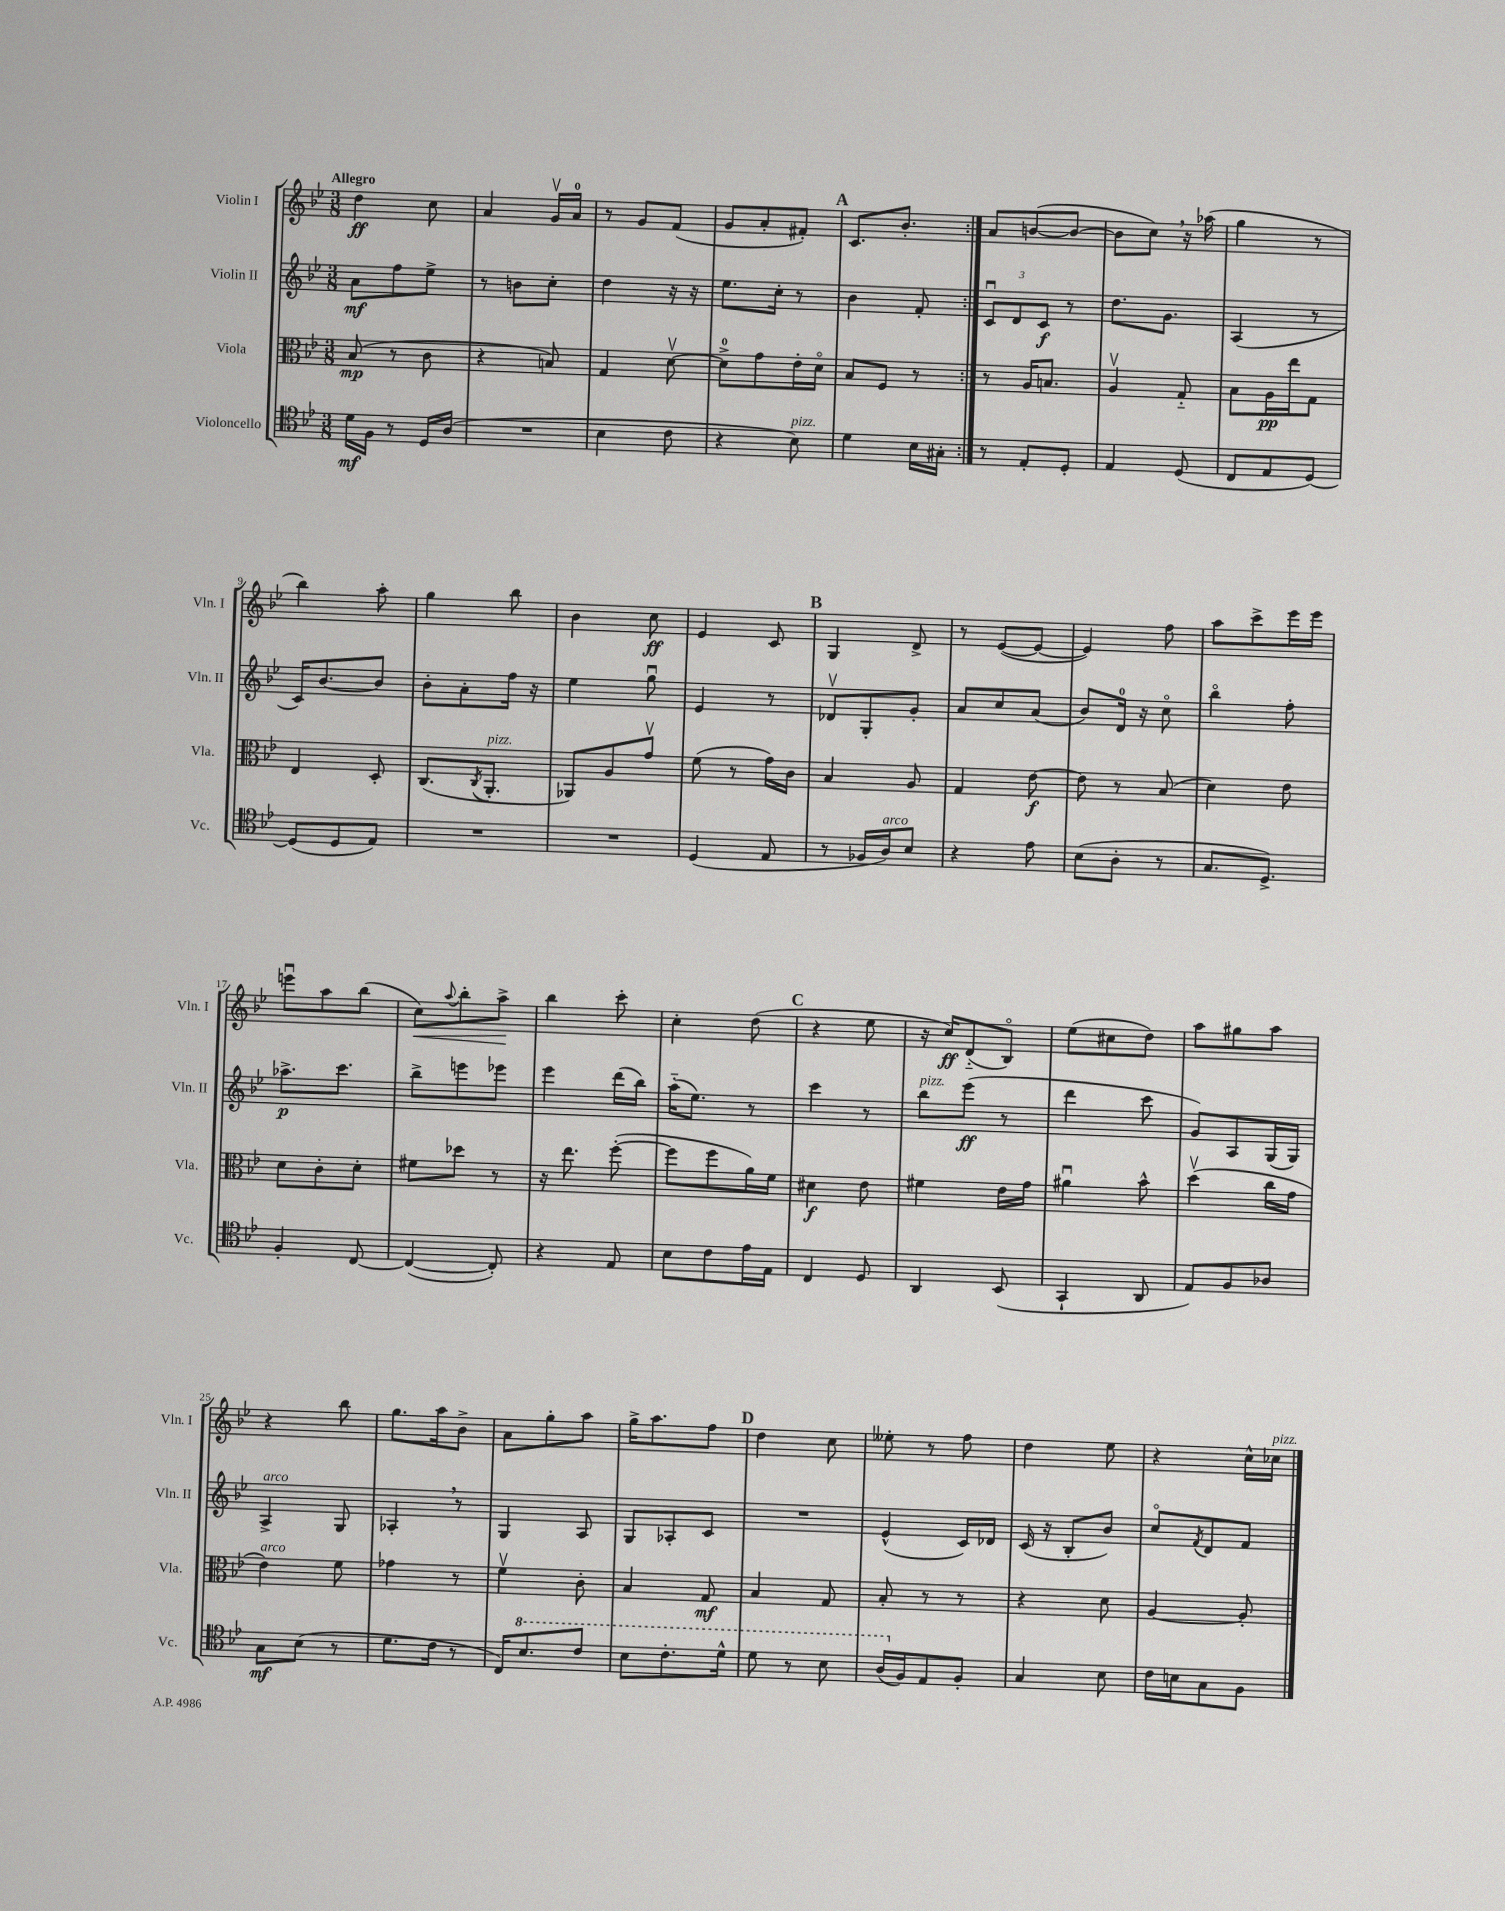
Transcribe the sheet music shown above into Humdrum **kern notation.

**kern	**dynam	**kern	**dynam	**kern	**dynam	**kern	**dynam
*part4	*part4	*part3	*part3	*part2	*part2	*part1	*part1
*staff4	*staff4	*staff3	*staff3	*staff2	*staff2	*staff1	*staff1
*I"Violoncello	*	*I"Viola	*	*I"Violin II	*	*I"Violin I	*
*I'Vc.	*	*I'Vla.	*	*I'Vln. II	*	*I'Vln. I	*
*clefC4	*	*clefC3	*	*clefG2	*	*clefG2	*
*k[b-e-]	*	*k[b-e-]	*	*k[b-e-]	*	*k[b-e-]	*
*M3/8	*	*M3/8	*	*M3/8	*	*M3/8	*
=1	=1	=1	=1	=1	=1	=1	=1
!	!	!	!	!	!	!LO:TX:a:B:t=Allegro	!
16d\LL	mf	(8B-/	mp	8a\L	mf	4dd\	ff
16F\JJ	.	.	.	.	.	.	.
8r	.	8r	.	8ff\	.	.	.
16D/LL	.	8c\	.	8ee-^\J	.	8cc\	.
(16A/JJ	.	.	.	.	.	.	.
=2	=2	=2	=2	=2	=2	=2	=2
4.r	.	4r	.	8r	.	4a/	.
.	.	.	.	8bn\L	.	.	.
.	.	8Bn/)	.	8cc'\J	.	16gv/LL	.
.	.	.	.	.	.	16a/JJ	.
=3	=3	=3	=3	=3	=3	=3	=3
4B-\	.	4G/	.	4dd\	.	8r	.
.	.	.	.	.	.	8g/L	.
8c\	.	[8dv\	.	16r	.	(8f/J	.
.	.	.	.	16r	.	.	.
=4	=4	=4	=4	=4	=4	=4	=4
4r	.	8d^\L]	.	8.ee-\L	.	8g/L	.
.	.	8g\	.	.	.	8a'/	.
.	.	.	.	16cc'\Jk	.	.	.
!LO:TX:a:i:t=pizz.	!	!	!	!	!	!	!
8B-\)	.	16e-'\L	.	8r	.	8f#X'/J)	.
.	.	16d\JJ	.	.	.	.	.
!!LO:REH:place=s1:t=A
=5	=5	=5	=5	=5	=5	=5	=5
4d\	.	8B-/L	.	4b-\	.	8.c/L	.
.	.	8F/J	.	.	.	.	.
.	.	.	.	.	.	8.b-'/J	.
16B-\LL	.	8r	.	8f'/	.	.	.
16G#X'\JJ	.	.	.	.	.	.	.
=6:|!	=6:|!	=6:|!	=6:|!	=6:|!	=6:|!	=6:|!	=6:|!
8r	.	8r	.	12cu/L	.	8a/L	.
.	.	.	.	12d/	.	.	.
8E-'/L	.	16A/KL	.	.	.	([8bn/	.
.	.	.	.	12c/J	f	.	.
.	.	8.Bn/J	.	.	.	.	.
8D'/J	.	.	.	8r	.	8b/J_	.
=7	=7	=7	=7	=7	=7	=7	=7
4E-/	.	4Av/	.	8.dd\L	.	8b\L]	.
.	.	.	.	.	.	8cc,\J)	.
.	.	.	.	8.g\J	.	.	.
(8D/	.	8G/	.	.	.	16r	.
.	.	.	.	.	.	(16aa-X\	.
=8	=8	=8	=8	=8	=8	=8	=8
8C/L	.	8B-\L	.	(4A/	.	4gg\	.
8E-/	.	16A\L	pp	.	.	.	.
.	.	16ee-\J	.	.	.	.	.
[8D/J)	.	8G\J	.	8r	.	8r	.
!!LO:LB:g=z
=9	=9	=9	=9	=9	=9	=9	=9
(8D/L]	.	4E-/	.	16c/KL)	.	4bb-\)	.
.	.	.	.	[8.b-/	.	.	.
8D/	.	.	.	.	.	.	.
8E-/J)	.	8D'/	.	8b-/J]	.	8aa'\	.
=10	=10	=10	=10	=10	=10	=10	=10
4.r	.	(8.C/L	.	8b-'\L	.	4gg\	.
.	.	.	.	8a'\	.	.	.
.	.	8qC/	.	.	.	.	.
!	!	!LO:TX:a:i:t=pizz.	!	!	!	!	!
.	.	8.AA'/J	.	.	.	.	.
.	.	.	.	16ff\Jk	.	8bb-\	.
.	.	.	.	16r	.	.	.
=11	=11	=11	=11	=11	=11	=11	=11
4.r	.	8AA-X/L)	.	4ee-\	.	4b-\	.
.	.	8A/	.	.	.	.	.
.	.	8gv/J	.	8ggu\	.	8cc\	ff
=12	=12	=12	=12	=12	=12	=12	=12
(4D/	.	(8f\	.	4e-/	.	4e-/	.
.	.	8r	.	.	.	.	.
8E-/	.	16g\LL)	.	8r	.	8c/	.
.	.	16c\JJ	.	.	.	.	.
!!LO:REH:place=s1:t=B
=13	=13	=13	=13	=13	=13	=13	=13
8r	.	4B-/	.	8d-Xv/L	.	4G/	.
16F-X/LL	.	.	.	8G'/	.	.	.
!LO:TX:a:i:t=arco	!	!	!	!	!	!	!
16A/J)	.	.	.	.	.	.	.
8B-/J	.	8A/	.	8g'/J	.	8d^/	.
=14	=14	=14	=14	=14	=14	=14	=14
4r	.	4G/	.	8a/L	.	8r	.
.	.	.	.	8cc/	.	([8e-/L	.
8e-\	.	[8e-\	f	(8a/J	.	8e-/J_	.
=15	=15	=15	=15	=15	=15	=15	=15
(8B-\L	.	8e-\]	.	8b-/L)	.	4e-/])	.
8A'\J	.	8r	.	16d/Jk	.	.	.
.	.	.	.	16r	.	.	.
8r	.	(8B-/	.	8cc\	.	8ff\	.
=16	=16	=16	=16	=16	=16	=16	=16
8.G/L	.	4d\)	.	4bb-\	.	8aa\L	.
.	.	.	.	.	.	8ccc^\	.
8.D^/J)	.	.	.	.	.	.	.
.	.	8e-\	.	8ff'\	.	16eee-\L	.
.	.	.	.	.	.	16eee-\JJ	.
!!LO:LB:g=z
=17	=17	=17	=17	=17	=17	=17	=17
4F'/	.	8d\L	.	8.aa-X^\L	p	8eeenu\L	.
.	.	8c'\	.	.	.	8aa\	.
.	.	.	.	8.ccc\J	.	.	.
[8C/	.	8d'\J	.	.	.	(8bb-\J	.
=18	=18	=18	=18	=18	=18	=18	=18
!	!	!	!	!	!	!	!LO:HP:b
(4C/_	.	8f#X\L	.	8bb-^\L	.	8cc\L)	<
.	.	.	.	.	.	8qqaa/	.
.	.	8dd-X\J	.	8eeen\	.	8bb-'\	.
8C'/])	.	8r	.	8eee-X\J	.	8aa^\J	.
.	.	.	.	.	.	.	[
=19	=19	=19	=19	=19	=19	=19	=19
4r	.	16r	.	4eee-\	.	4bb-\	.
.	.	8.ee-\	.	.	.	.	.
8E-/	.	([8ff'\	.	(16ddd\LL	.	8ccc'\	.
.	.	.	.	16bb-\JJ)	.	.	.
=20	=20	=20	=20	=20	=20	=20	=20
8B-\L	.	8ff\L]	.	(16aa\KL	.	4cc'\	.
.	.	.	.	8.ee-\J)	.	.	.
8c\	.	8ff\	.	.	.	.	.
16e-\L	.	16a\L)	.	8r	.	(8dd\	.
16E-\JJ	.	16f\JJ	.	.	.	.	.
!!LO:REH:place=s1:t=C
=21	=21	=21	=21	=21	=21	=21	=21
4C/	.	4d#X\	f	4ccc\	.	4r	.
8D/	.	8e-\	.	8r	.	8ee-\	.
=22	=22	=22	=22	=22	=22	=22	=22
!	!	!	!	!LO:TX:a:i:t=pizz.	!	!	!
4AA/	.	4f#X\	.	8bb-\L	.	16r	.
.	.	.	.	.	.	16cc/KL)	ff
.	.	.	.	(8eee-\J	ff	(8d/	.
(8BB-/	.	16e-\LL	.	8r	.	8B-/J)	.
.	.	16g\JJ	.	.	.	.	.
=23	=23	=23	=23	=23	=23	=23	=23
4GG`/	.	4a#Xu\	.	4ddd\	.	(8ee-\L	.
.	.	.	.	.	.	8cc#X\	.
8AA/	.	8b-^^\	.	8ccc\	.	8dd\J)	.
=24	=24	=24	=24	=24	=24	=24	=24
8E-/L)	.	(4ddv\	.	8g/L)	.	8aa\L	.
8F/	.	.	.	8A/	.	8gg#X\	.
8A-X/J	.	16cc\LL	.	(16G/L	.	8aa\J	.
.	.	16g\JJ	.	16G/JJ)	.	.	.
!!LO:LB:g=z
=25	=25	=25	=25	=25	=25	=25	=25
!	!	!	!	!LO:TX:a:i:t=arco	!	!	!
!	!	!LO:TX:a:i:t=arco	!	!	!	!	!
8G\L	mf	4e-\)	.	4A^/	.	4r	.
(8B-\J	.	.	.	.	.	.	.
8r	.	8f\	.	8G/	.	8bb-\	.
=26	=26	=26	=26	=26	=26	=26	=26
8.d\L	.	4g-X\	.	4A-X',/	.	8.gg\L	.
16c\Jk	.	.	.	.	.	16aa\k	.
8r	.	8r	.	8r	.	8b-^\J	.
=27	=27	=27	=27	=27	=27	=27	=27
16C/KL)	.	4fv\	.	4G/	.	8a\L	.
*8va	*	*	*	*	*	*	*
8.b-/	.	.	.	.	.	.	.
.	.	.	.	.	.	8gg'\	.
8cc/J	.	8c'\	.	8A/	.	8aa\J	.
=28	=28	=28	=28	=28	=28	=28	=28
8b-\L	.	4B-/	.	8G/L	.	16gg^\KL	.
.	.	.	.	.	.	8.aa\	.
8.cc'\	.	.	.	8A-X'/	.	.	.
.	.	8G/	mf	8c/J	.	8ff\J	.
16dd^^\Jk	.	.	.	.	.	.	.
!!LO:REH:place=s1:t=D
=29	=29	=29	=29	=29	=29	=29	=29
8dd\	.	4B-/	.	4.r	.	4dd\	.
8r	.	.	.	.	.	.	.
8b-\	.	8G/	.	.	.	8cc\	.
=30	=30	=30	=30	=30	=30	=30	=30
(16a/LL	.	8B-'/	.	(4e-^^/	.	8ee--X'\	.
*X8va	*	*	*	*	*	*	*
16F/J)	.	.	.	.	.	.	.
8E-/	.	8r	.	.	.	8r	.
8F'/J	.	8r	.	16c/LL)	.	8ff\	.
.	.	.	.	16d-X/JJ	.	.	.
=31	=31	=31	=31	=31	=31	=31	=31
4G/	.	4r	.	(16c/	.	4dd\	.
.	.	.	.	16r	.	.	.
.	.	.	.	8B-'/L	.	.	.
8B-\	.	8d\	.	8b-/J)	.	8ee-\	.
=32	=32	=32	=32	=32	=32	=32	=32
16c\LL	.	[4A/	.	8cc/L	.	4r	.
16Bn\J	.	.	.	.	.	.	.
.	.	.	.	8qf/	.	.	.
8G\	.	.	.	8d/	.	.	.
8F\J	.	8A'/]	.	8f/J	.	16cc^^\LL	.
!	!	!	!	!	!	!LO:TX:a:i:t=pizz.	!
.	.	.	.	.	.	16cc-X\JJ	.
==	==	==	==	==	==	==	==
*-	*-	*-	*-	*-	*-	*-	*-
